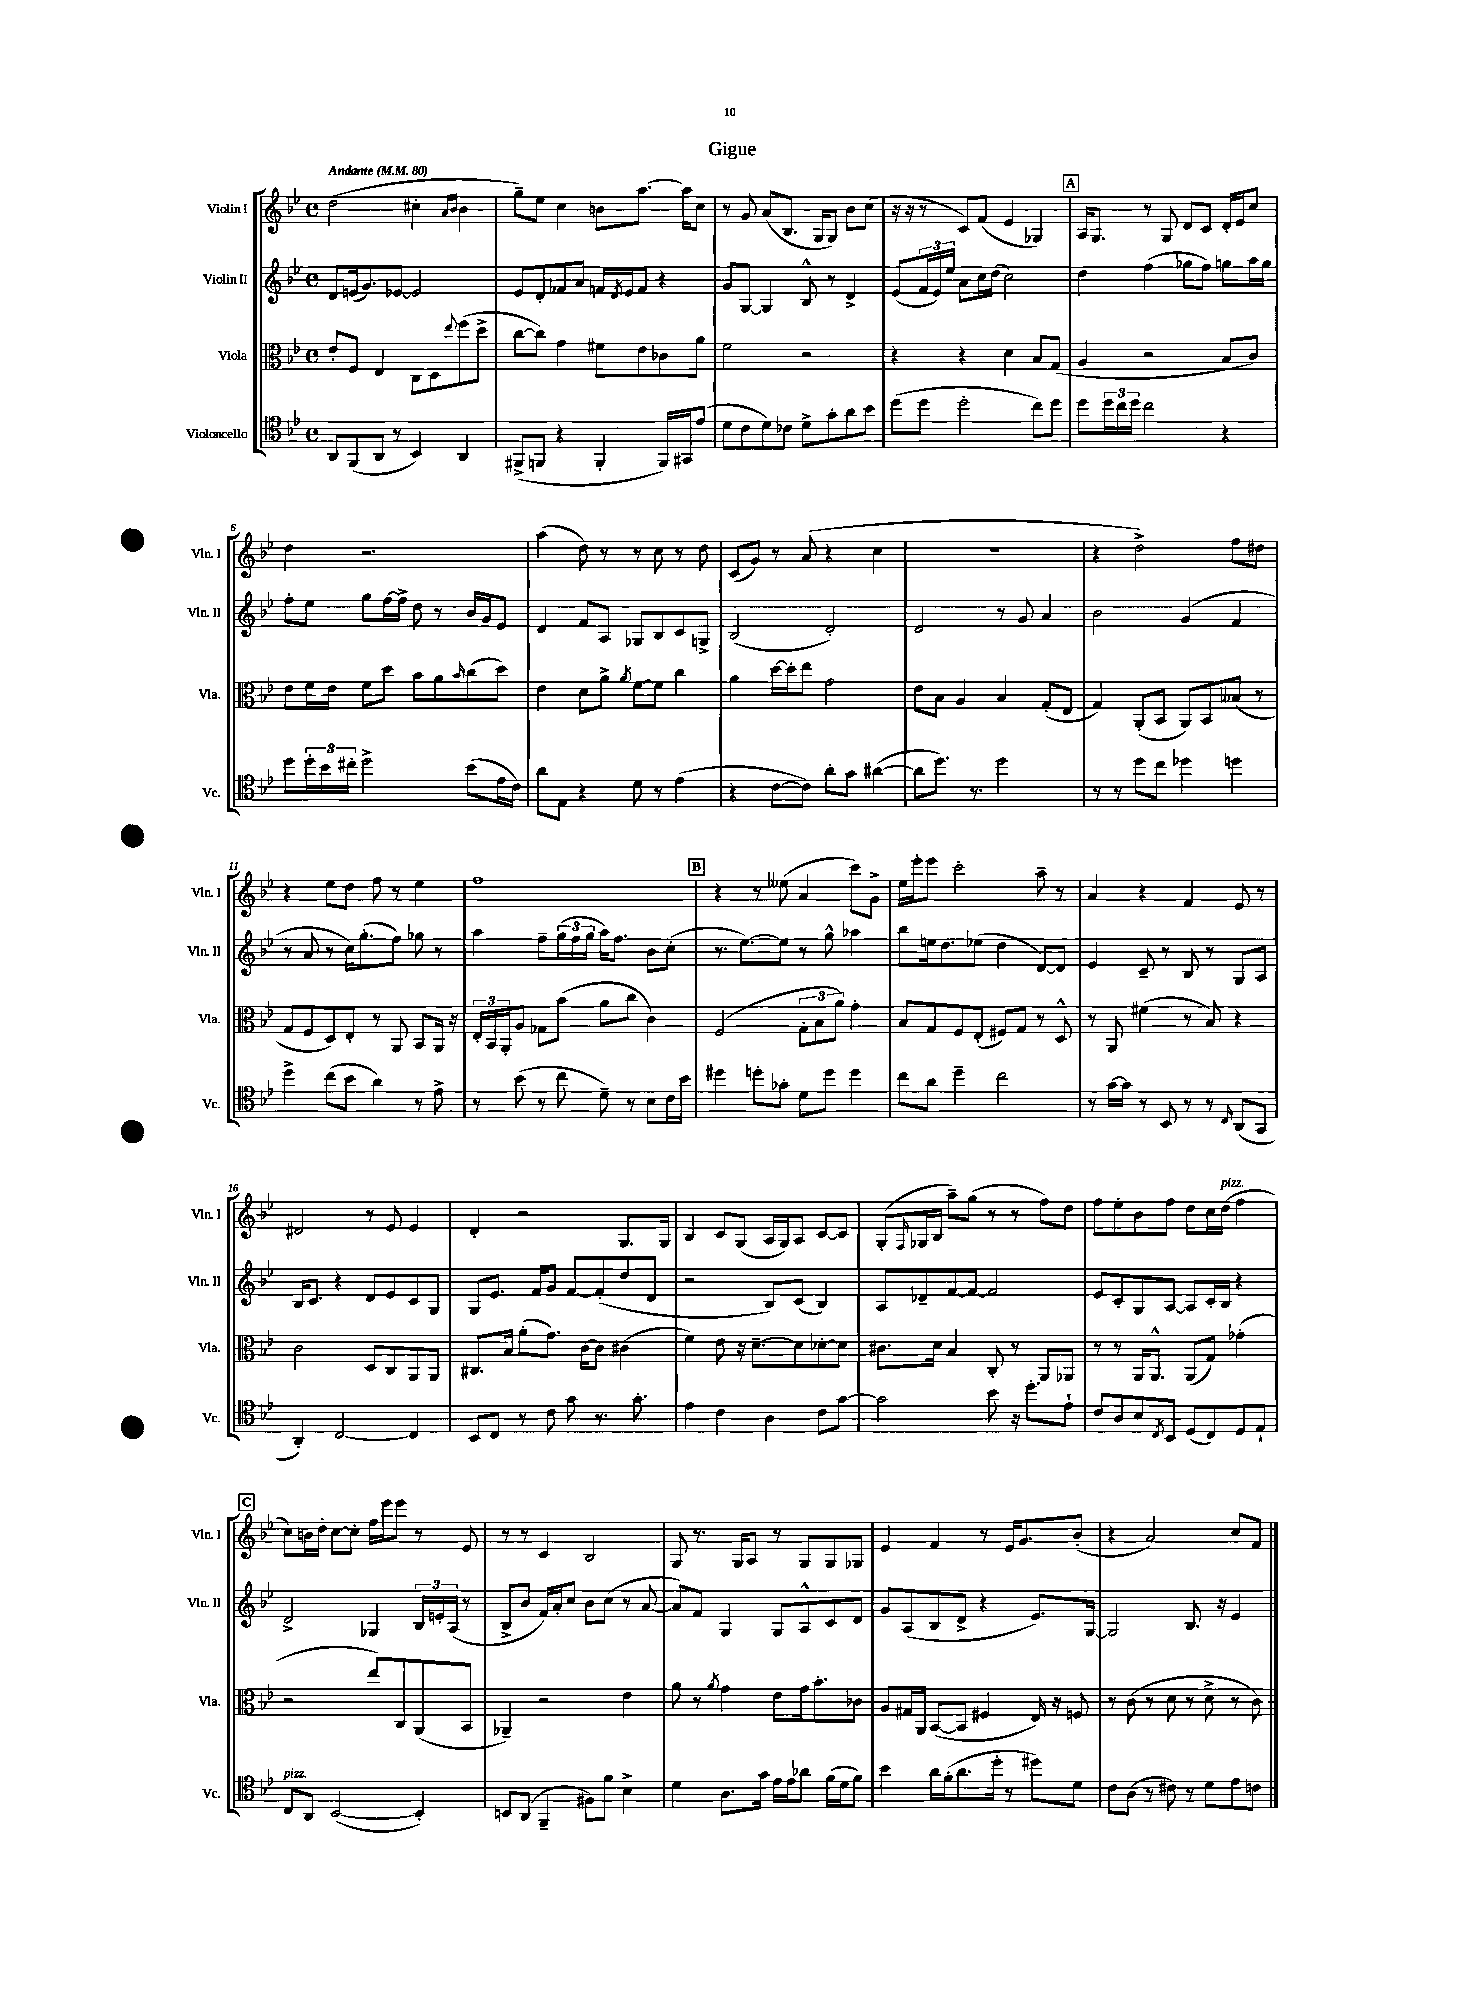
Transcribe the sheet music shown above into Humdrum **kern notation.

**kern	**kern	**kern	**kern
*staff4	*staff3	*staff2	*staff1
*clefC4	*clefC3	*clefG2	*clefG2
*k[b-e-]	*k[b-e-]	*k[b-e-]	*k[b-e-]
*M4/4	*M4/4	*M4/4	*M4/4
*met(c)	*met(c)	*met(c)	*met(c)
*MM80	*MM80	*MM80	*MM80
8AA	8e-'	8d	(2dd
(8FF	8F	(16e	.
.	.	8.g)	.
8AA	4E-	.	.
8r	.	[8e-	.
4BB-)	8C	2e-]	4cc#'
.	8D	.	.
.	.	.	16qqa
.	8qqee-	.	16qqb-
4AA	(8ff	.	4b-
.	8dd^	.	.
=	=	=	=
(8FF#^	[8cc	8e-	8gg~)
8FF	8cc])	8d'	8ee-
4r	4g	8f-	4cc
.	.	8a	.
4FF'	8f#	16f	8b
.	.	8qd	.
.	.	16e-	.
.	8e-	8f	[8.aa
16FF)	8c-	4r	.
16GG#	.	.	16aa]
(8e-	8a	.	8cc
=	=	=	=
8d	2f	8g	8r
8c	.	[8G	8g
8d)	.	4G]	(8a
8c-	.	.	8.B-
8d^	2r	8B-^^	.
.	.	.	16G
8g'	.	8r	8G)
8a	.	4d^	8b-
8b-	.	.	(8cc
=	=	=	=
(8dd	4r	(8e-	16r
.	.	.	16r
8dd	.	24f	8r
.	.	24e-)	.
.	.	24ee-	.
2dd'	4r	8a	8c)
.	.	16cc	(8f
.	.	(16dd	.
.	4d	2cc)	4e-
8cc)	8B-	.	4G-)
8dd	(8G	.	.
=	=	=	=
8dd	4A	4dd	16A
.	.	.	8.G
24dd	.	.	.
24cc	.	.	.
24dd	.	.	.
2cc	2r	(4ff	8r
.	.	.	8G
.	.	8gg-	8d
.	.	8ff)	8c
4r	8B-	8gg	16d'
.	.	.	16e-
.	8c)	16aa	8cc
.	.	16gg	.
=	=	=	=
8dd	8e-	8ff'	4dd
24dd'	16f	8ee-	.
24b-	.	.	.
.	16e-	.	.
24cc#'	.	.	.
2dd^	8f	8gg	2.r
.	8dd	[16ff	.
.	.	16ff^]	.
.	8b-	8dd	.
.	8a	8r	.
.	16qqb-	.	.
(8b-	(8cc	16b-	.
.	.	16g	.
16e-	8dd)	8e-	.
16c)	.	.	.
=	=	=	=
8a	4e-	4d	(4aa
8E-	.	.	.
4r	8d	8f	8dd)
.	8a^	8A	8r
.	8qa	.	.
8d	[8f	8G-	8r
8r	8f]	8B-	8cc
(4e-	4cc	8c	8r
.	.	8G^	8dd
=	=	=	=
4r	4a	(2B-	(8c
.	.	.	8g)
[8c	[16dd	.	8r
.	16dd']	.	.
8c])	8ee-	.	(8a
8a'	2g	2d')	4r
8g	.	.	.
([4a#	.	.	4cc
=	=	=	=
8a#]	8e-	2d	1r
8.dd)	8B-	.	.
.	4A	.	.
8.r	.	.	.
2dd	4B-	8r	.
.	.	8g	.
.	(8G'	4a	.
.	8E-	.	.
=	=	=	=
8r	4G)	2b-	4r
8r	.	.	.
8dd	(8AA'	.	2dd^)
8cc	8BB-	.	.
4dd-	8AA)	(4g	.
.	8BB-	.	.
4dd	(8B--	4f	8ff
.	8r	.	8dd#
=	=	=	=
4dd^	8G	8r	4r
.	8F	8a	.
(8cc	8D)	8r	8ee-
8b-	8E-'	16cc)	8dd
.	.	(8.gg'	.
4a)	8r	.	8ff
.	8AA	8ff)	8r
8r	8BB-	8gg-	4ee-
8e-^	16AA	8r	.
.	16r	.	.
=	=	=	=
8r	24E-'	4aa	1ff
.	24BB-	.	.
.	24AA'	.	.
(8b-	8A	.	.
8r	8G-	8ff~	.
8cc	(8b-	(24gg	.
.	.	24ff	.
.	.	24gg	.
8d~)	8a	16aa)	.
.	.	8.ff	.
8r	8cc	.	.
8B-	4c)	8b-	.
16c	.	(8cc'	.
16b-	.	.	.
=	=	=	=
4dd#	(2F	8.r	4r
.	.	[8.ee-)	.
8dd'	.	.	8r
8g-'	.	8ee-]	(8ee--
8d	12G'	8r	4a
.	12B-	.	.
8dd	.	8gg^^	.
.	12a)	.	.
4dd	4g'	4aa-	8ccc)
.	.	.	8g^
=	=	=	=
8cc	8B-	8bb-	16ee-
.	.	.	16eee-'
8a	8G	16ee	8eee-
.	.	8.dd	.
4dd~	8F	.	2ccc'
.	(8E-'	(8ee-	.
2cc	8F#)	4dd	.
.	8G	.	.
.	8r	[8d)	8aa~
.	8D^^	8d]	8r
=	=	=	=
8r	8r	4e-	4a
[16g	8AA	.	.
16g]	.	.	.
8r	(4f#	8c~	4r
8BB-	.	8r	.
8r	8r	8B-	4f
8r	8B-)	8r	.
16qqC	.	.	.
(8AA	4r	8G	8e-
8GG	.	8A	8r
=	=	=	=
4AA')	2c	16B-	2d#
.	.	8.c	.
[2C	.	4r	.
.	8D	8d	8r
.	8C	8e-	8e-
4C]	8AA	8c	4e-
.	8AA	8G	.
=	=	=	=
8BB-	8.C#	8G	4d'
8C	.	8.e-	.
.	16B-	.	.
8r	(8a'	.	2r
.	.	16f	.
8c	8.g)	8g	.
8g	.	[8f	.
.	[16c	.	.
8.r	8c]	(8f']	.
.	(4c#	8dd	8.G
8.g'	.	.	.
.	.	8d	.
.	.	.	16G
=	=	=	=
4e-	4f)	2r	4B-
4c	8e-	.	8c
.	16r	.	(8G
.	[8.d~	.	.
4A	.	8B-)	16A
.	.	.	16G)
.	8d]	(8c	8A
8c	[8d-'	4B-)	[8c
[8g	8d-]	.	8c]
=	=	=	=
2g]	8.c#	8A	(8G'
.	.	.	16qqF
.	.	8d-~	16G-
.	16d	.	16B-
.	4B-	[8f	8aa~)
.	.	8f_	(8gg
8b-	8C'	2f]	8r
16r	8r	.	8r
8.dd'	.	.	.
.	8AA	.	8ff)
8e-`	8AA-	.	8dd
=	=	=	=
8c	8r	8e-	8ff
8A	8r	8c'	8ee-'
8B-	16AA	8G	8b-
.	8.AA^^	.	.
8qC	.	.	.
8BB-	.	[8A	8ff
(8D	(8AA	8A]	8dd
8C)	8G)	16c'	16cc
.	.	16B-	(16dd
8D	(4g-'	4r	4ff
8E-`	.	.	.
=	=	=	=
8C	2r	2d^	8cc)
8AA	.	.	16b
.	.	.	16dd'
([2BB-	.	.	[8cc
.	.	.	8cc']
.	8ee-)	4G-	16ff
.	.	.	16eee-
.	8C	.	8eee-
4BB-'])	(8AA	24B-	8r
.	.	24e'	.
.	.	(24A	.
.	8BB-	8r	8e-
=	=	=	=
8BB	4AA-~)	8B-^	8r
(8AA	.	8b-	8r
4FF~	2r	16f)	4c
.	.	16a'	.
.	.	8cc	.
8F#)	.	8b-	2B-
8f	.	(8cc	.
4B-^	4e-	8r	.
.	.	[8a	.
=	=	=	=
4d	8a	8a])	8G
.	8r	8f	8.r
.	8qa	.	.
8.A	4g	4G	.
.	.	.	16G
.	.	.	8A
16g	.	.	.
16e-	8e-	8G	8r
16e-	.	.	.
8a-	16g	8A^^	8G
.	8.b-'	.	.
(16f	.	8c	8G
16d	.	.	.
8f)	8c-	8d	8G-
=	=	=	=
4b-	8A	8g	4e-
.	16G#	(8A	.
.	16AA	.	.
16a	([8BB-	8B-	4f
(16f'	.	.	.
8.a	8BB-]	8d^	.
.	4F#	4r	8r
16dd'	.	.	.
8r	.	.	16e-
.	.	.	8.g
8dd#)	16E-)	8.e-)	.
.	16r	.	.
8d	8F	.	(8b-'
.	.	[16G	.
=	=	=	=
8c	8r	2G]	4r
(8A	(8c	.	.
8r	8r	.	2a)
8c#)	8d	.	.
8r	8r	8.B-	.
8d	8d^	.	.
.	.	16r	.
8e-	8r	4e-	8cc
8c	8c)	.	8f
==	==	==	==
*-	*-	*-	*-
